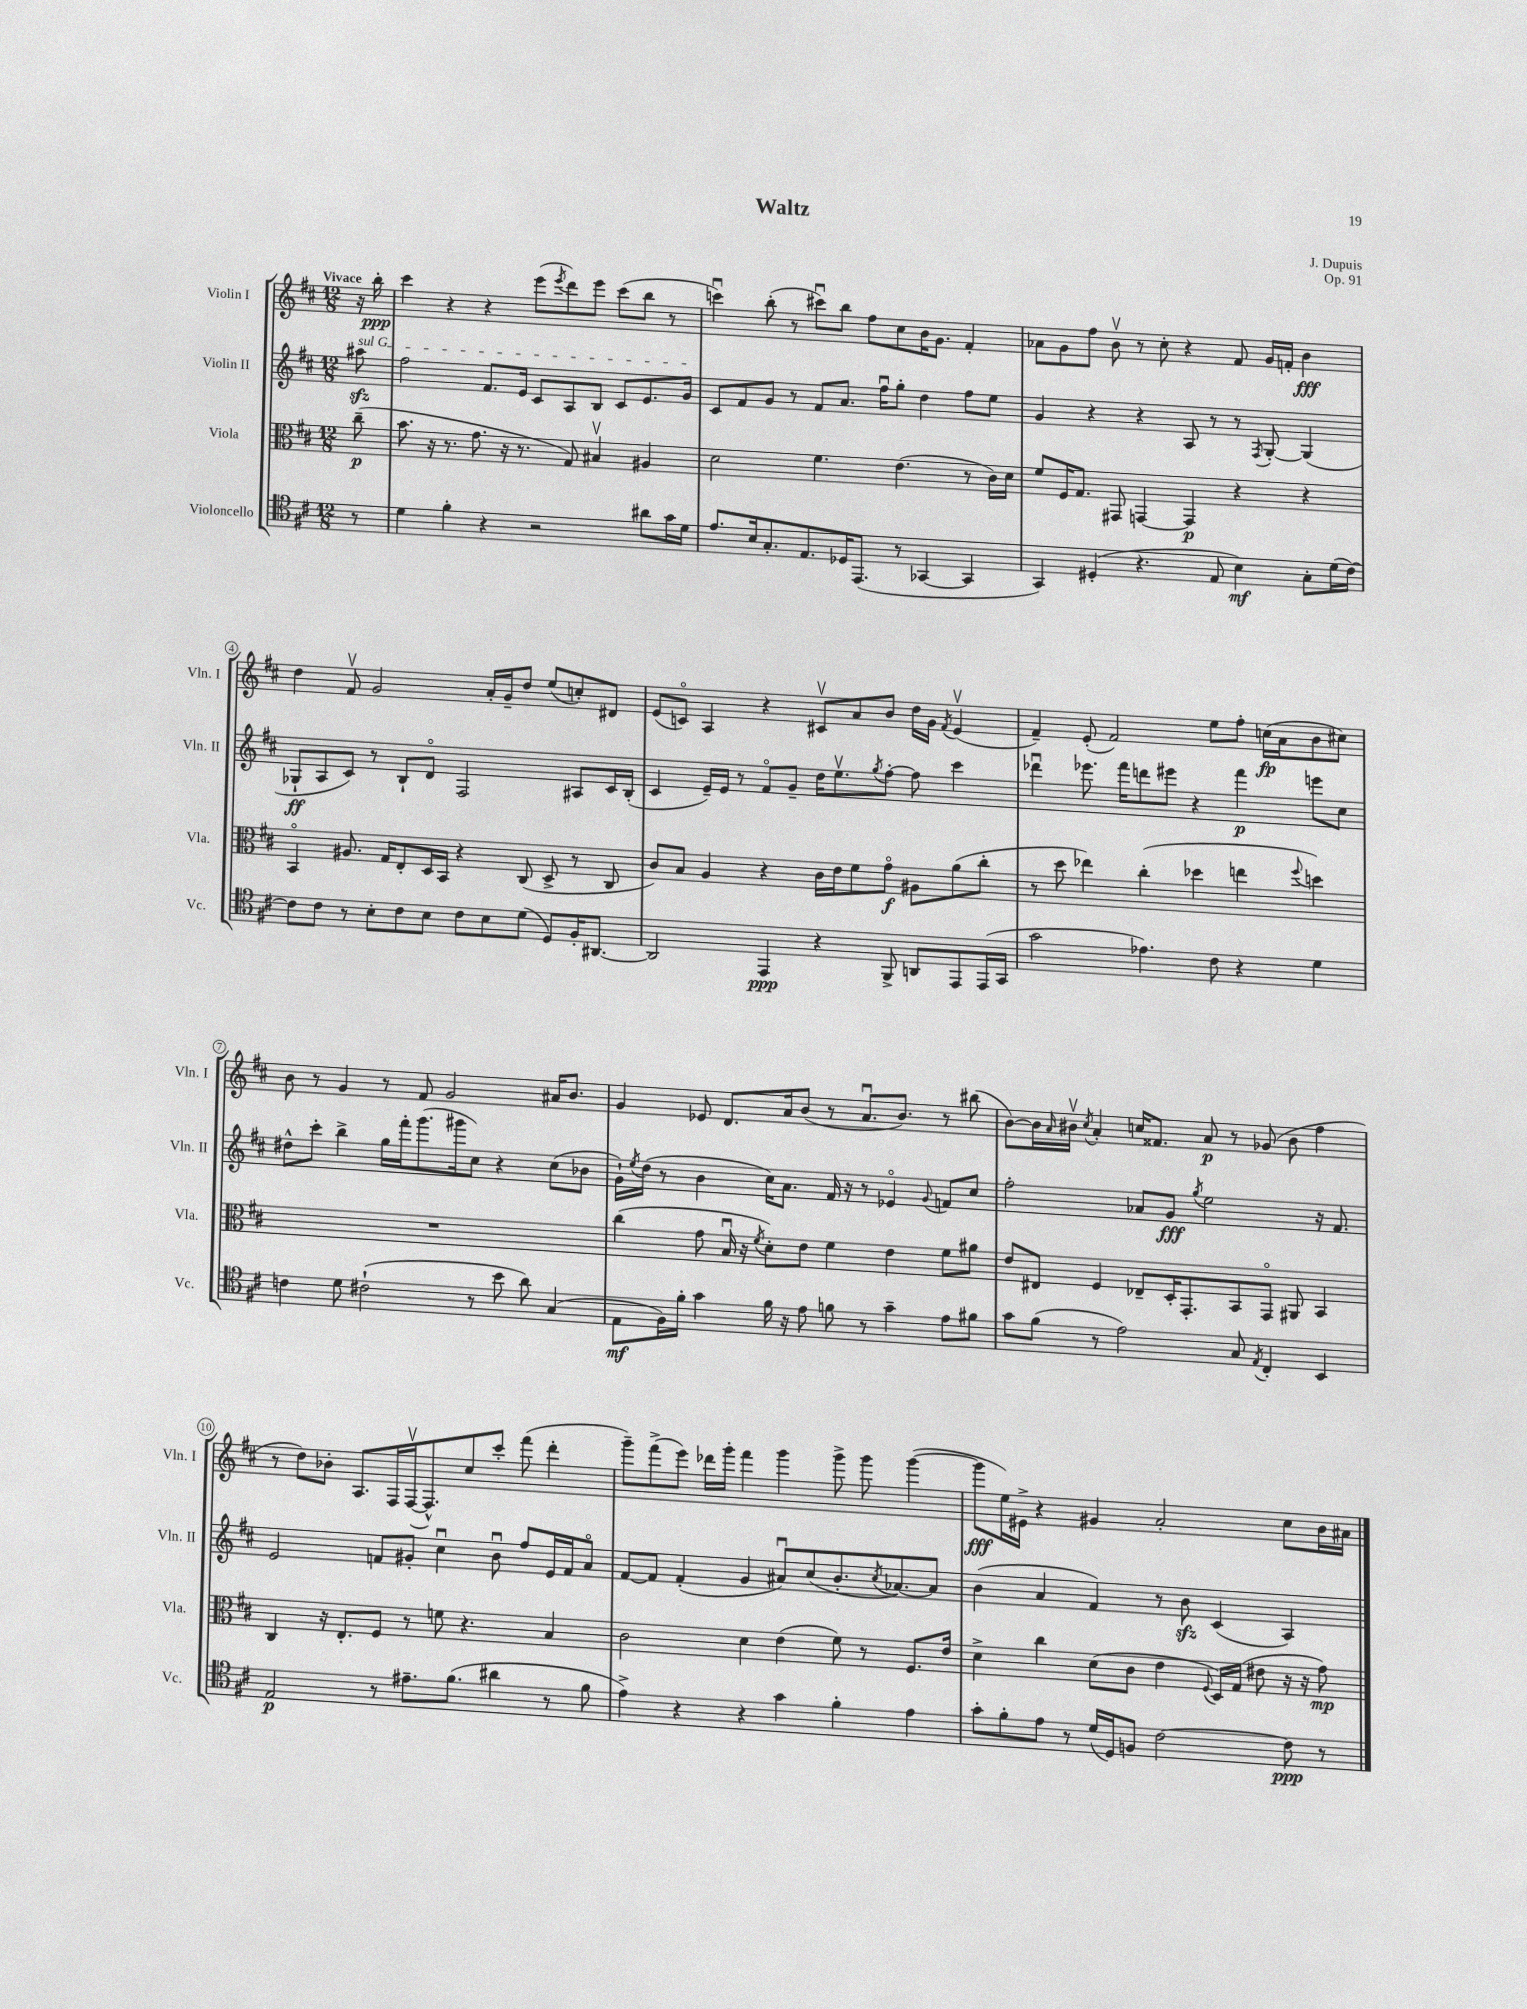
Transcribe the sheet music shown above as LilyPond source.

\header { title = "Waltz" composer = "J. Dupuis" opus = "Op. 91" }
<<
\new StaffGroup <<
\new Staff = "s0" \with { instrumentName = "Violin I" shortInstrumentName = "Vln. I" } {
    \clef treble \key d \major \numericTimeSignature \time 12/8 \partial 8 \tempo "Vivace"
    r16 b''16-.\ppp |
    cis'''4 r4 r4 e'''8( \acciaccatura { e'''8 } d'''8) e'''8 cis'''8( b''8 r8 |
    c'''4\downbow) b''8-.( r8 cis'''8\downbow) b''8 fis''8 cis''8 b'16 g'8. fis'4-. |
    aes'8 g'8 fis''8 b'8\upbow r8 cis''8-. r4 fis'8 g'16 f'16-. b'4\fff |
    d''4 fis'8\upbow g'2 a'16-. g'16-- d''8 e''8( c''8-.) dis'8 |
    e'8( c'8\flageolet) a4 r4 cis'8\upbow a'8 b'8 d''16 g'16 \acciaccatura { fis'8 } e'4\upbow( |
    fis'4--) e'8-.( fis'2) e''8 fis''8-. c''16\fp( a'16 b'8 cis''8) |
    b'8 r8 g'4 r8 fis'8 g'2 ais'16 b'8. |
    g'4 ees'8 d'8. a'16 b'8( r8 a'8.\downbow b'8.) r8 bis''8( |
    b'8~) b'16 \grace { a'16 } bis'16\upbow \acciaccatura { cis''8 } a'4-. c''16 fisis'8. a'8\p r8 ges'8( bis'8 fis''4 |
    r8 d''8) bes'8-. a8. fis16 fis16~\upbow( fis8.-^) cis''8 cis'''8-. fis'''8( d'''4-. |
    g'''8--) fis'''8->( e'''8) des'''16 g'''16-. fis'''4 g'''4 g'''8-> g'''8 g'''4~( |
    g'''8\fff e''16) eis'16-> r4 gis'4 a'2-. cis''8 b'16 ais'16 \bar "|." |
}
\new Staff = "s1" \with { instrumentName = "Violin II" shortInstrumentName = "Vln. II" } {
    \clef treble \key d \major \numericTimeSignature \time 12/8 \partial 8
    \once \override TextSpanner.bound-details.left.text = \markup { \italic "sul G" } ais''8\sfz\startTextSpan |
    fis''2 fis'8. e'16 cis'8 a8 b8 cis'8 e'8. g'16\stopTextSpan |
    cis'8 fis'8 g'8 r8 fis'8 a'8. fis''16\downbow g''8-. d''4 fis''8 e''8 |
    g'4 r4 r4 a8 r8 r8 \acciaccatura { fis8 } g8~-. g4( |
    ges8-!\ff a8 cis'8) r8 b8-! d'8\flageolet fis2 ais8 cis'16 b16-.( |
    cis'4 e'16--) e'16 r8 fis'8\flageolet g'8-- d''16 e''8.\upbow \acciaccatura { g''8 } fis''8~-. fis''8 cis'''4 |
    des'''4\downbow ees'''8. fis'''16 d'''8 eis'''8 r4 fis'''4\p e'''8 cis''8 |
    dis''8-^ cis'''8-. b''4-> g''16 fis'''16-. g'''8.( gis'''16 cis''8) r4 cis''8( bes'8 |
    g'16-!) \acciaccatura { e''8 } d''16( r8 b'4 cis''16) a'8. fis'16 r16 r8 ees'4\flageolet \appoggiatura { g'8 } f'8 cis''8 |
    fis''2-. aes'8 g'8\fff \acciaccatura { g''8 } e''2 r16 fis'8. |
    e'2 f'8 gis'8-. cis''4\downbow b'8\downbow fis''8 e'16 f'16 a'8\flageolet |
    fis'8~ fis'8 fis'4-.( g'4 ais'8\downbow) cis''8( b'8.-. \acciaccatura { cis''8 } aes'8.~) aes'8 |
    b'4( a'4 fis'4) r8 b'8\sfz cis'4( a4) \bar "|." |
}
\new Staff = "s2" \with { instrumentName = "Viola" shortInstrumentName = "Vla." } {
    \clef alto \key d \major \numericTimeSignature \time 12/8 \partial 8
    cis''8--\p( |
    b'8. r16 r8. g'8. r16 r8. g8) bis4\upbow ais4 |
    d'2 fis'4. e'4.( r8 cis'16) d'16 |
    fis'8 fis16 g8. gis,8 g,4~ g,4\p r4 r4 |
    b,4\flageolet ais8. g16 e8-. d16 b,16 r4 cis8( d8-> r8 cis8 |
    cis'8) b8 a4 r4 cis'16 e'16 fis'8 g'8\flageolet\f ais8 a'8( cis''8-. |
    r8 d''8 ees''4) cis''4-.( des''4 e''4 \appoggiatura { fis''8 } d''4) |
    R1. |
    cis''4( g'8 b16\downbow r16 \acciaccatura { fis'8 } d'8-.) e'8 fis'4 e'4 fis'8 ais'8 |
    e'8 eis8 fis4 ees8-- d16-. g,8.-. b,8 g,8\flageolet ais,8 b,4 |
    cis4 r16 e8.-. fis8 r8 f'8 r4. b4 |
    cis'2 d'4 e'4( fis'8) r8 fis8. e'16 |
    d'4-> cis''4 d'8( cis'8 e'4 \appoggiatura { fis8 } d16) g16( eis'8 r16 r16 g'8\mp) \bar "|." |
}
\new Staff = "s3" \with { instrumentName = "Violoncello" shortInstrumentName = "Vc." } {
    \clef tenor \key d \major \numericTimeSignature \time 12/8 \partial 8
    r8 |
    d'4 fis'4-. r4 r2 ais'8 g'16 d'16 |
    e'8. b16 g8.-. e8. des16 e,8.( r8 ges,4~ ges,4 |
    g,4) dis4-.( r4. e8 b4\mf) g8-. d'16( cis'16~) |
    cis'8 cis'8 r8 b8-. cis'8 b8 cis'8 b8 d'8( d8) fis16-. ais,8.~ |
    ais,2 e,4\ppp r4 fis,8-> a,8 e,8 e,16( g,16 |
    g'2 ees'4.) cis'8 r4 d'4 |
    c'4 d'8 cis'2-!( r8 b'8 a'8) g4( |
    e8\mf fis16) fis'16-. g'4 fis'16 r16 e'8 f'8 r8 g'4-- e'8 fis'8 |
    g'8 fis'8( r8 e'2) g8 \acciaccatura { e8 } cis4-. b,4 |
    e2\p r8 eis'8.-- fis'8.( ais'4 r8 fis'8 |
    e'4->) r4 r4 g'4 fis'4-. e'4 |
    g'8-. fis'8-. e'8 r8 d'16( d16) f8 cis'2~ cis'8\ppp r8 \bar "|." |
}
>>
>>
\layout { \context { \Score \override BarNumber.stencil = #(make-stencil-circler 0.1 0.3 ly:text-interface::print) } }
